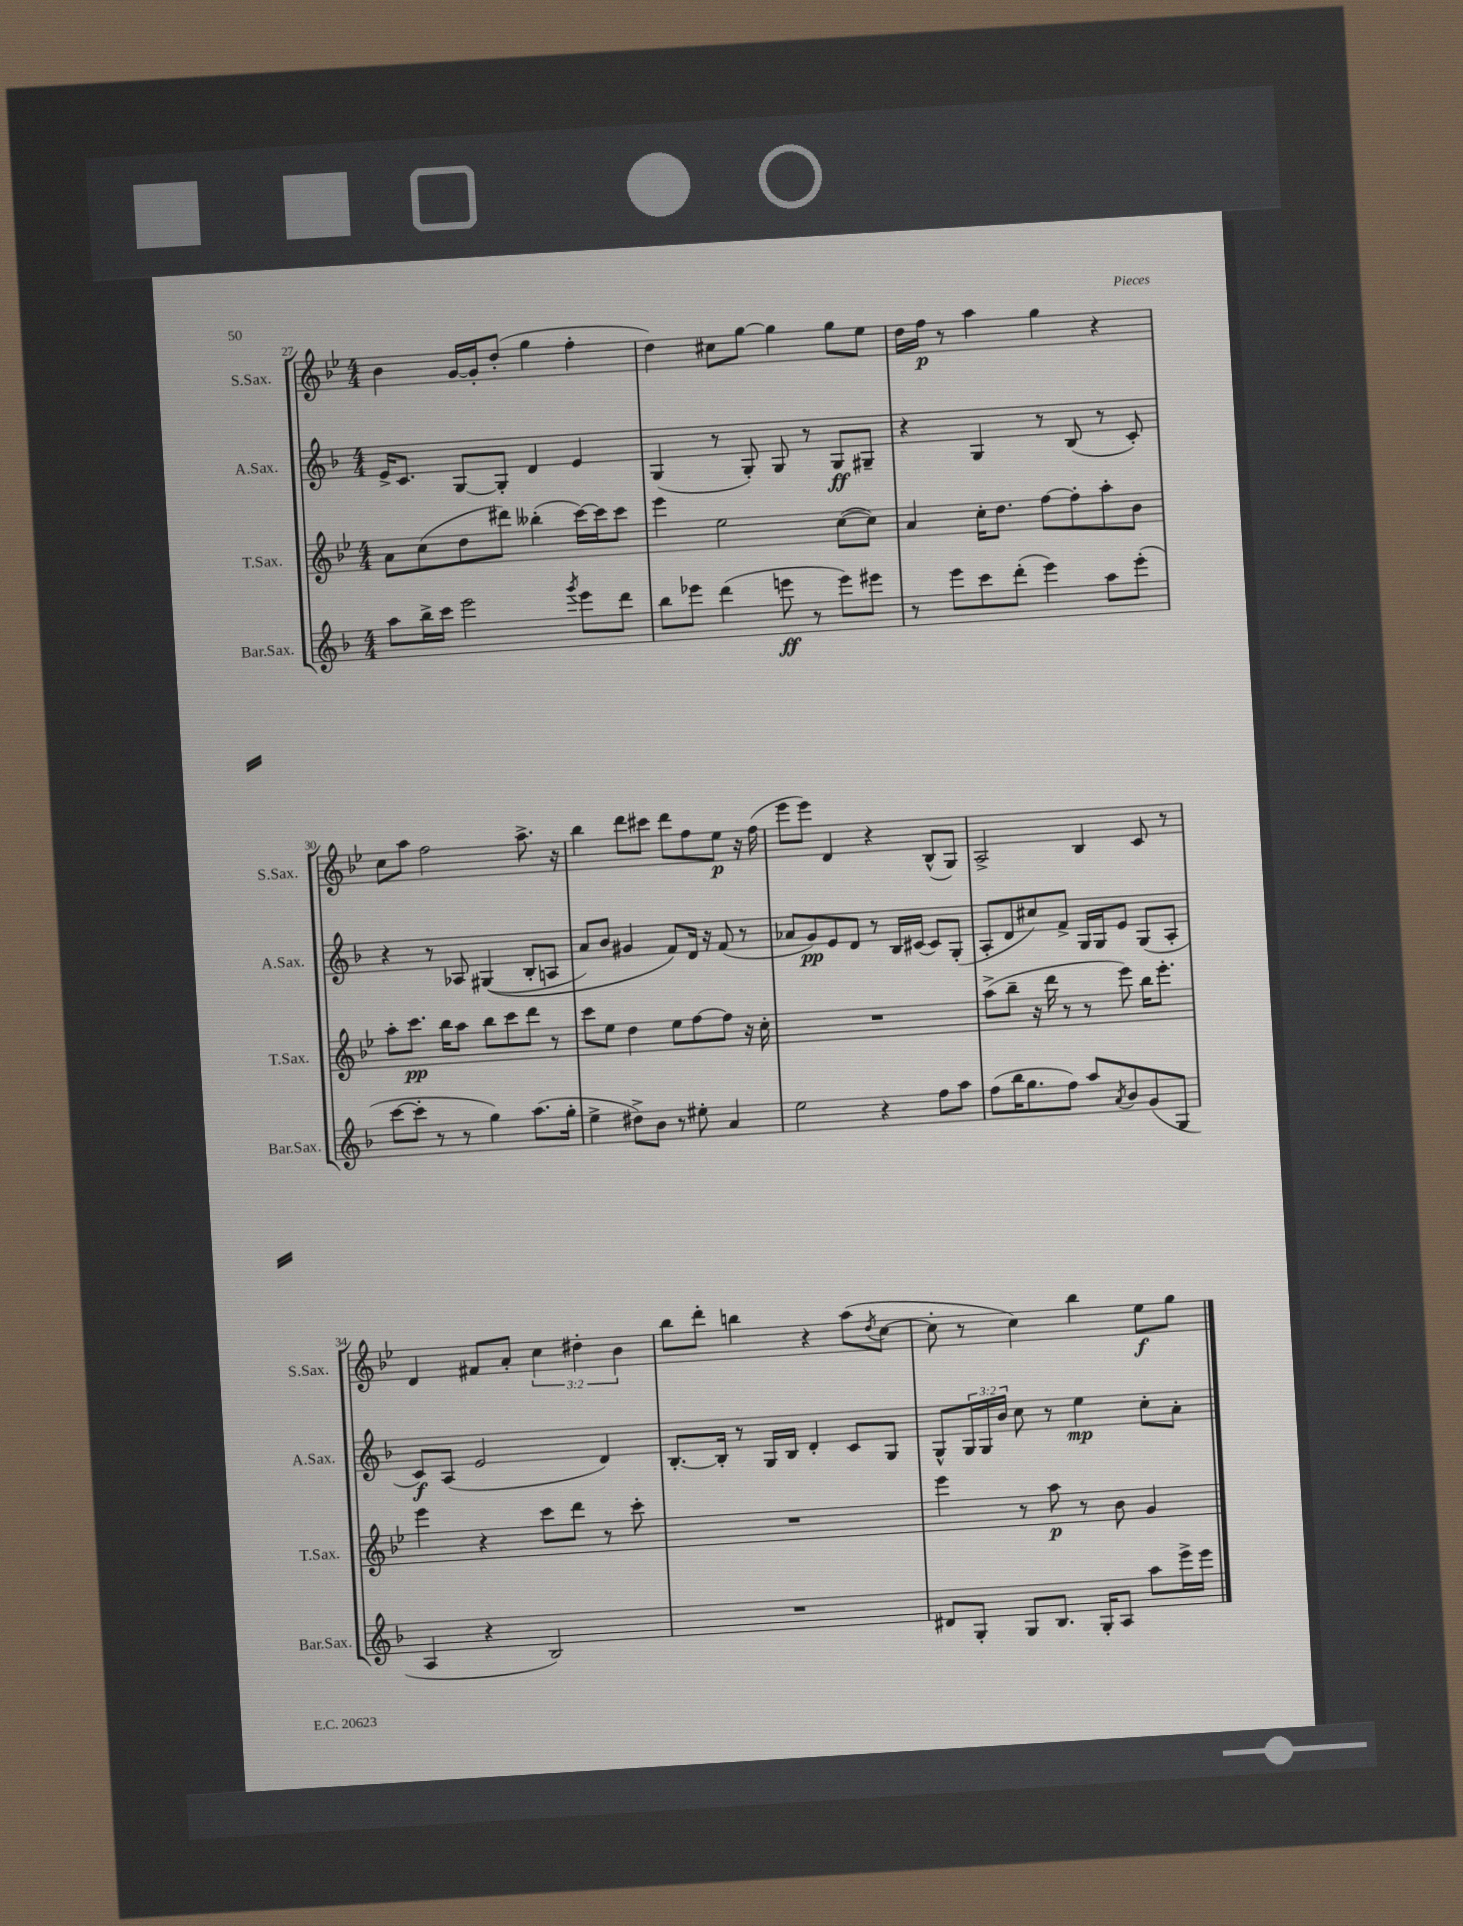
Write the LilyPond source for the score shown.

<<
\new StaffGroup <<
\new Staff = "s0" \with { instrumentName = "S.Sax." shortInstrumentName = "S.Sax." } {
    \clef treble \key bes \major \numericTimeSignature \time 4/4 \override Staff.TupletNumber.text = #tuplet-number::calc-fraction-text
    bes'4 g'16~ g'16-. d''8-.( g''4 f''4-. |
    d''4) cis''8 g''8~ g''4 g''8 ees''8 |
    d''16 f''16\p r8 a''4 g''4 r4 |
    c''8 a''8 f''2 a''8.-> r16 |
    bes''4 d'''8 cis'''8 d'''8 f''8 ees''8\p r16 f''16( |
    ees'''8 ees'''8) d'4 r4 bes8-^( g8) |
    a2-> bes4 c'8 r8 |
    d'4 fis'8 a'8-. \tuplet 3/2 { c''4 dis''4-. bes'4 } |
    bes''8 d'''8-. b''4 r4 a''8( \acciaccatura { d''8 } c''8~ |
    c''8-. r8 c''4) bes''4 ees''8\f g''8 \bar "|." |
}
\new Staff = "s1" \with { instrumentName = "A.Sax." shortInstrumentName = "A.Sax." } {
    \clef treble \key f \major \numericTimeSignature \time 4/4 \override Staff.TupletNumber.text = #tuplet-number::calc-fraction-text
    e'16-> c'8. g8~ g8-. d'4 e'4 |
    g4( r8 g8-.) g8 r8 g8\ff gis8-- |
    r4 g4 r8 bes8( r8 c'8-.) |
    r4 r8 aes8 gis4(\( bes8-. a8 |
    a'8) bes'8 gis'4 f'8\) d'16 r16 f'8( r8 |
    aes'8 g'8\pp) e'8 d'8 r8 bes16 cis'16( cis'8) g8-.( |
    a8-. d'8 cis''8) f'8-> g16 g16 e'8 g8( a8-. |
    c'8\f) a8( e'2 d'4) |
    bes8.~-. bes16-. r8 g16 bes16 d'4-. c'8 g8 |
    g8-^ \tuplet 3/2 { g16 g16 bes'16 } c''8 r8 e''4\mp c''8-. a'8-. \bar "|." |
}
\new Staff = "s2" \with { instrumentName = "T.Sax." shortInstrumentName = "T.Sax." } {
    \clef treble \key bes \major \numericTimeSignature \time 4/4
    a'8 c''8( d''8 dis'''8) beses''4-.( c'''16~) c'''16 c'''8 |
    ees'''4 ees''2 c''8~( c''8) |
    a'4 c''16-. d''8. f''8~ f''8-. a''8-. bes'8 |
    a''8-. c'''8.\pp bes''16 a''8 bes''8 c'''8 d'''8 r8 |
    c'''8 ees''8 d''4 ees''8 f''8~ f''8 r16 c''16-. |
    R1 |
    a''8->( bes''8-- r16 d'''16 r8 r8 ees'''8) bes''16 ees'''8.-. |
    ees'''4 r4 c'''8 d'''8 r8 c'''8-. |
    R1 |
    ees'''4 r8 a''8\p r8 bes'8 g'4 \bar "|." |
}
\new Staff = "s3" \with { instrumentName = "Bar.Sax." shortInstrumentName = "Bar.Sax." } {
    \clef treble \key f \major \numericTimeSignature \time 4/4
    a''8 bes''16-> c'''16 e'''2 \acciaccatura { g'''8 } e'''8 d'''8 |
    bes''8 ees'''8 d'''4( e'''8\ff r8 e'''8) eis'''8 |
    r8 e'''8 c'''8 d'''8-.( e'''4) a''8 e'''8-.( |
    c'''8~ c'''8-. r8 r8 g''4) a''8.( g''16-. |
    e''4-> dis''8->) bes'8 r8 eis''8-. a'4 |
    e''2 r4 f''8 a''8 |
    f''8( bes''16 g''8. f''8) a''8 \acciaccatura { a'8 } bes'8 g'8( g8 |
    a4 r4 bes2) |
    R1 |
    dis'8 g8-. g8 bes8. g16-. a8 a''8 e'''16-> e'''16 \bar "|." |
}
>>
>>
\layout { \context { \Score currentBarNumber = #27 } }
